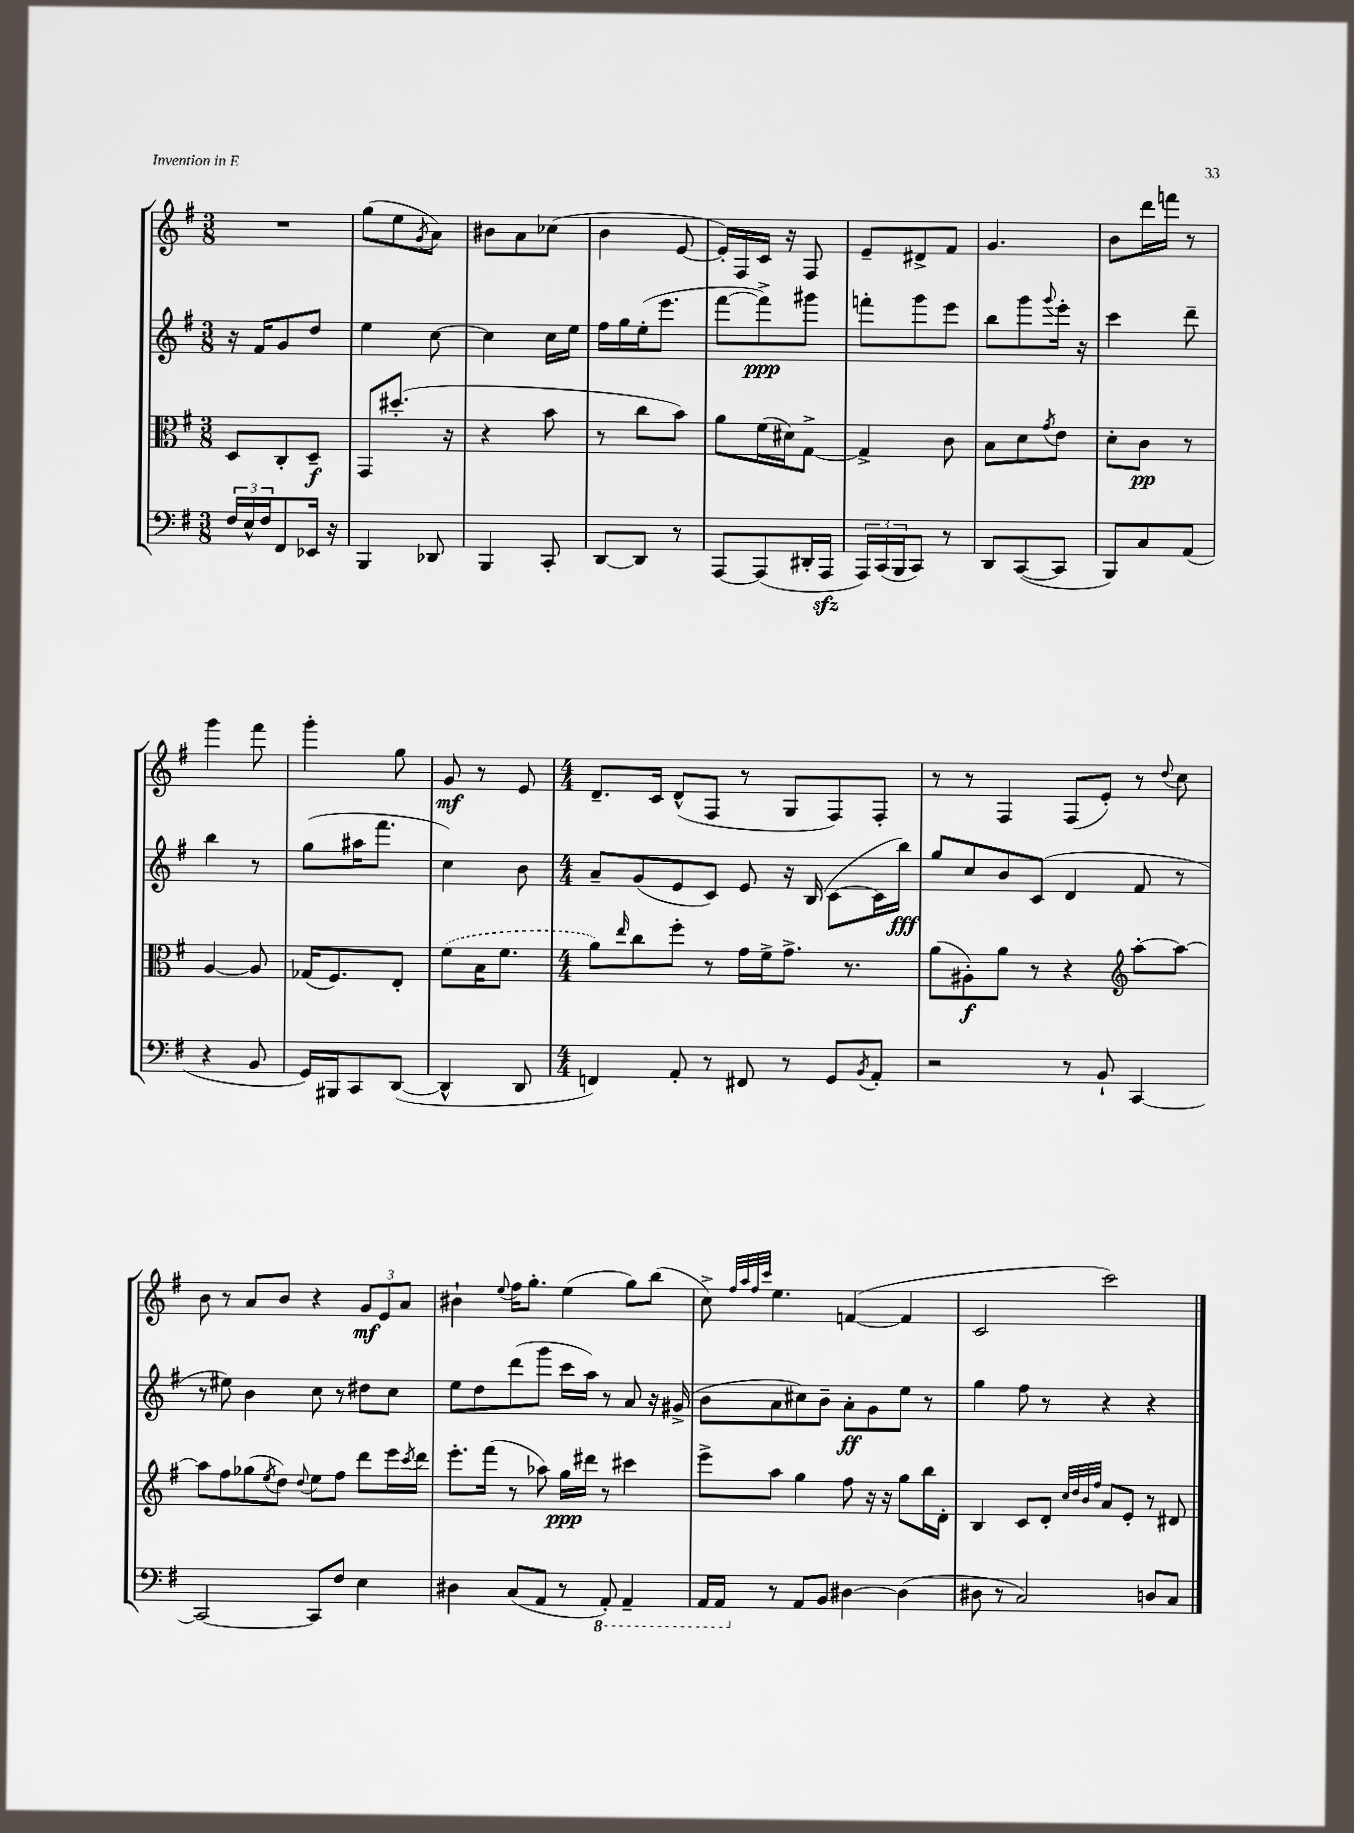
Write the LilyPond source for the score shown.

<<
\new StaffGroup <<
\new Staff = "s0" {
    \clef treble \key g \major \numericTimeSignature \time 3/8
    R4. |
    g''8( e''8 \acciaccatura { g'8 } a'8) |
    bis'8 a'8 ces''8( |
    b'4 e'8~ |
    e'16-.) fis16 c'16 r16 fis8 |
    e'8-- dis'8-> fis'8 |
    g'4. |
    b'8 d'''16 f'''16 r8 |
    g'''4 fis'''8 |
    g'''4-. g''8 |
    g'8\mf r8 e'8 |
    \numericTimeSignature \time 4/4 d'8.-- c'16 d'8-^( fis8 r8 g8 fis8) fis8-. |
    r8 r8 fis4 fis8( e'8-.) r8 \appoggiatura { d''8 } c''8 |
    b'8 r8 a'8 b'8 r4 \tuplet 3/2 { g'8\mf e'8 a'8 } |
    bis'4-! \appoggiatura { e''8 } fis''16 g''8.-. e''4( g''8) b''8( |
    c''8->) \grace { fis''32 a''32 fis''32 c'''32 } e''4. f'4~( f'4 |
    c'2 c'''2) \bar "|." |
}
\new Staff = "s1" {
    \clef treble \key g \major \numericTimeSignature \time 3/8
    r16 fis'16 g'8 d''8 |
    e''4 c''8~ |
    c''4 c''16 e''16 |
    fis''16 g''16 e''16-.( e'''8. |
    fis'''8~ fis'''8->\ppp) gis'''8 |
    f'''8-. g'''8 e'''8 |
    b''8 g'''8 \appoggiatura { g'''8 } e'''16-. r16 |
    c'''4 d'''8-- |
    b''4 r8 |
    g''8( ais''16 fis'''8. |
    c''4) b'8 |
    \numericTimeSignature \time 4/4 a'8-- g'8( e'8 c'8) e'8 r16 b16( c'8~ c'16 b''16\fff) |
    g''8 c''8 b'8 c'8( d'4 fis'8 r8 |
    r8 eis''8) b'4 c''8 r8 dis''8 c''8 |
    e''8 d''8 d'''8( g'''8 c'''16 a''16) r8 a'8 r16 gis'16->( |
    b'8 a'8 cis''8) b'8-- a'8-.\ff g'8 e''8 r8 |
    g''4 fis''8 r8 r4 r4 \bar "|." |
}
\new Staff = "s2" {
    \clef alto \key g \major \numericTimeSignature \time 3/8
    d8 c8-. d8--\f |
    g,8 dis''8.-.( r16 |
    r4 b'8 |
    r8 c''8 b'8) |
    a'8 fis'16( dis'16) g8~-> |
    g4-> c'8 |
    b8 d'8 \acciaccatura { g'8 } e'8 |
    d'8-. c'8\pp r8 |
    a4~ a8 |
    ges16( fis8.) e8-. |
    \once \slurDashed fis'8( b16 fis'8. |
    \numericTimeSignature \time 4/4 a'8) \grace { e''16 } c''8 fis''8-. r8 g'16 fis'16-> g'8.-> r8. |
    a'8( ais8-.\f) a'8 r8 r4 \clef treble a''8~-. a''8~ |
    a''8 fis''8 ges''8( \acciaccatura { e''8 } d''8) \appoggiatura { d''8 } e''8 fis''8 d'''8 e'''16 \acciaccatura { c'''8 } d'''16 |
    e'''8.-. fis'''16( r8 aes''8) g''16\ppp dis'''16 r8 cis'''4 |
    e'''8-> a''8 g''4 fis''8 r16 r16 g''8 b''16 d'16-. |
    b4 c'8 d'8-. \grace { c''32 d''32 b'32 fis''32 } a'8 e'8-. r8 dis'8 \bar "|." |
}
\new Staff = "s3" {
    \clef bass \key g \major \numericTimeSignature \time 3/8
    \tuplet 3/2 { fis16 e16-^ fis16 } fis,8 ees,16 r16 |
    b,,4 des,8 |
    b,,4 c,8-. |
    d,8~ d,8 r8 |
    a,,8~ a,,8( dis,16-. a,,16\sfz |
    \tuplet 3/2 { a,,16) c,16( b,,16 } c,8) r8 |
    d,8 c,8~( c,8 |
    b,,8) c8 a,8( |
    r4 b,8 |
    g,16) bis,,16 c,8 d,8~( |
    d,4-^ d,8 |
    \numericTimeSignature \time 4/4 f,4) a,8-. r8 fis,8 r8 g,8 \acciaccatura { b,8 } a,8-. |
    r2 r8 b,8-! c,4~ |
    c,2~ c,8 fis8 e4 |
    dis4 c8( a,8 r8 \ottava #-1 a,,8-.) a,,4-- |
    a,,16 a,,16 \ottava #0 r8 a,8 b,8 dis4~ dis4( |
    dis8 r8 c2) d8 c8 \bar "|." |
}
>>
>>
\layout { \context { \Score \remove "Bar_number_engraver" } }
